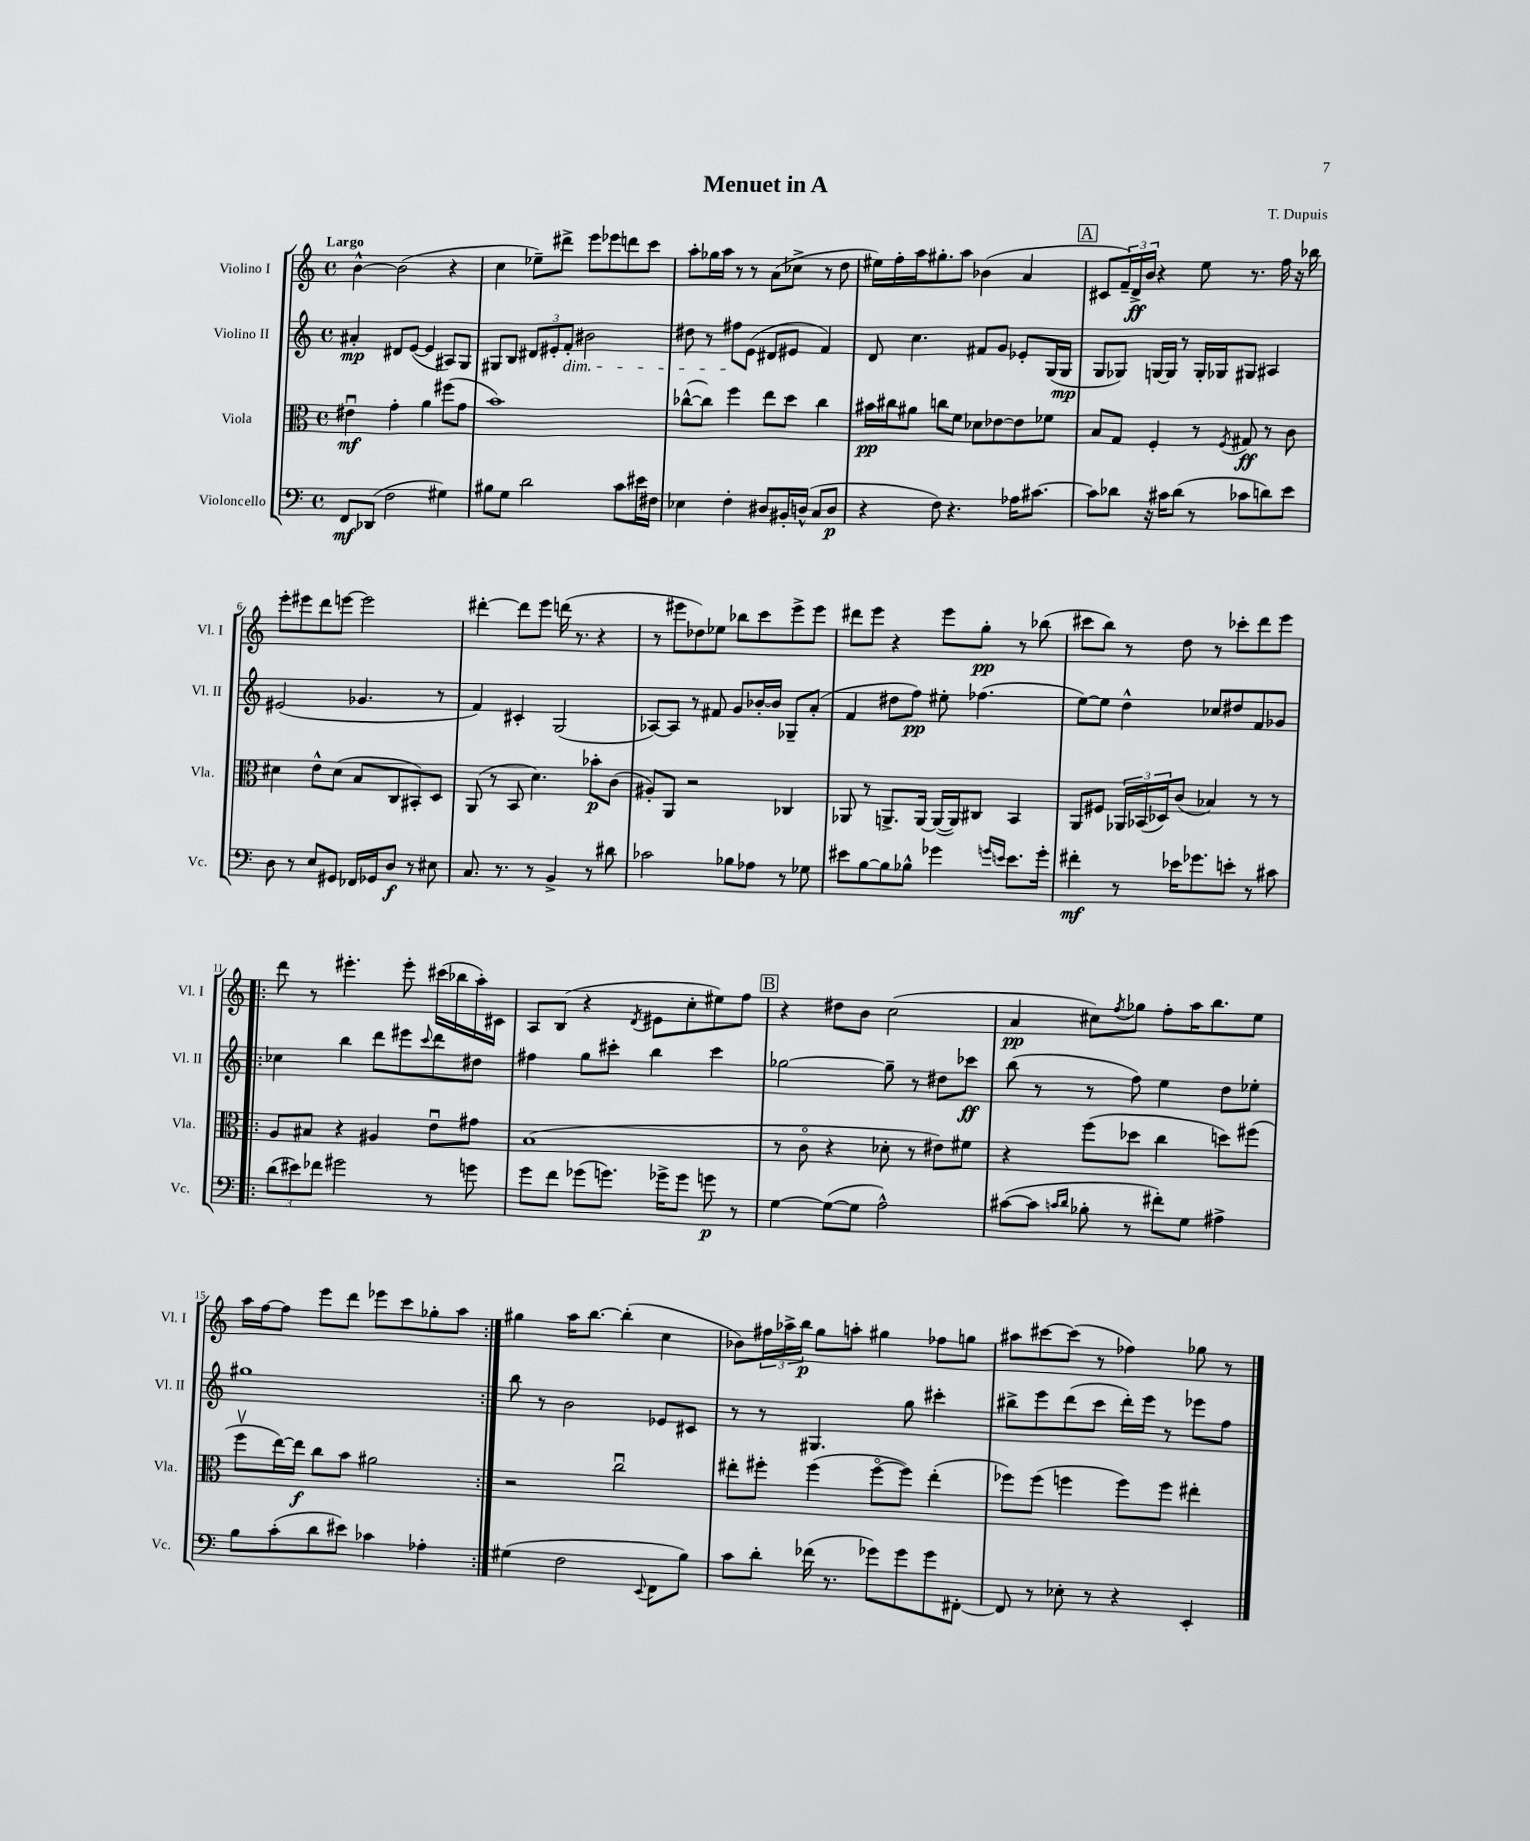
\header { title = "Menuet in A" composer = "T. Dupuis" }
<<
\new StaffGroup <<
\new Staff = "s0" \with { instrumentName = "Violino I" shortInstrumentName = "Vl. I" } {
    \clef treble \key c \major \defaultTimeSignature \time 4/4 \tempo "Largo"
    b'4~-^ b'2( r4 |
    c''4 ees''8--) dis'''8-> e'''8 ees'''8 d'''8 c'''8 |
    a''8-. ges''16 a''16 r8 r8 a'8( ces''8-> r8 d''8 |
    eis''16) f''16-. a''16 gis''8.-. a''8 bes'4( a'4 |
    \mark \markup { \box "A" } cis'8 \tuplet 3/2 { f'16--) d'16->\ff b'16 } r4 e''8 r8. f''16 r16 bes''16 |
    e'''8-. eis'''8 d'''8 e'''8~ e'''2 |
    dis'''4~-. dis'''8 e'''8 d'''16( r8. r4 |
    r8 eis'''8 des''8) ees''8 bes''8 c'''8 eis'''8-> eis'''8 |
    dis'''8 e'''8 r4 e'''8 g''8-.\pp r8 bes''8( |
    cis'''8 b''8) r8 d''8 r8 ces'''8-. d'''8 e'''8 |
    \repeat volta 2 { d'''8 r8 eis'''4.-. eis'''8-. cis'''16( bes''16 a''16-.) cis'16 |
    a8 b8( r4 \acciaccatura { d'8 } eis'8 c''8-. eis''8) f''8 |
    \mark \markup { \box "B" } r4 dis''8 b'8 c''2( |
    a'4\pp cis''8) \acciaccatura { f''8 } ges''8 f''8-. a''16 b''8. e''8 |
    a''16 f''16~ f''8 e'''8 d'''8 ees'''8 c'''8 ges''8-. a''8 | }
    gis''4 a''16 b''8.~ b''4-.( c''4 |
    bes'8) \tuplet 3/2 { fis''16 aes''16-> b''16\p } g''8 a''8-. gis''4 fes''8 g''8 |
    ais''8 cis'''8~ cis'''8( r8 fes''4) ges''8 r8 \bar "|." |
}
\new Staff = "s1" \with { instrumentName = "Violino II" shortInstrumentName = "Vl. II" } {
    \clef treble \key c \major \defaultTimeSignature \time 4/4
    ais'4-.\mp dis'8 e'8~( e'4 ais8) g8 |
    gis8 b8 \tuplet 3/2 { dis'8 eis'8-. f'8-.\dim } bis'2 |
    dis''8 r8 fis''8\! e'8( dis'8 eis'8 f'4) |
    d'8 c''4. fis'8 g'8 ees'8-. g16( g16\mp |
    \mark \markup { \box "A" } g8 ges8) g16~ g16 r8 g16-. ges16 gis8 ais4 |
    eis'2( ges'4. r8 |
    f'4) cis'4-. g2( |
    aes8~) aes8 r8 fis'8 g'8 bes'16~-. bes'16 ges8-- a'8-.( |
    f'4 dis''8 f''8\pp) eis''8-. fes''4.( |
    e''8~) e''8 d''4-^ ces''8 dis''8 f'8 ges'8 |
    \repeat volta 2 { ces''4 b''4 d'''8 eis'''8 \appoggiatura { c'''8 } d'''8 dis''8 |
    fis''4 g''8 cis'''8-. b''4 cis'''4 |
    \mark \markup { \box "B" } ges''2~ ges''8-- r8 dis''8 ces'''8\ff |
    b''8( r8 r8 f''8) e''4 d''8 ees''8-. |
    gis''1 | }
    b''8 r8 b'2 ees'8 cis'8 |
    r8 r8 gis4. g''8 cis'''4-. |
    bis''8-> e'''8 d'''8( c'''8 d'''16-.) e'''16 r8 ees'''8 f''8 \bar "|." |
}
\new Staff = "s2" \with { instrumentName = "Viola" shortInstrumentName = "Vla." } {
    \clef alto \key c \major \defaultTimeSignature \time 4/4
    eis'4\downbow\mf g'4-. a'4 fis''8( g'8 |
    b'1) |
    ces''8~-^( ces''8) f''4 e''8 d''8 ces''4 |
    bis'16\pp cis''16 ais'8 c''8 f'8 des'8 ees'8~ ees'8 fes'8 |
    \mark \markup { \box "A" } b8 g8 f4-. r8 \acciaccatura { f8 } gis8\ff r8 c'8 |
    dis'4 e'8-^ dis'8( b8 c8 bis,8-.) d8 |
    a,8( r8 b,8 d'4.) bes'8-.\p c'8( |
    ais8-.) a,8 r2 ces4 |
    aes,8 r8 a,8.-> a,16~ a,16~( a,16) cis8 b,4 |
    a,8 fis8 \tuplet 3/2 { aes,16 bes,16( des16) } c'8( bes4) r8 r8 |
    \repeat volta 2 { a8 bis8 r4 ais4 e'8\downbow gis'8 |
    b1( |
    \mark \markup { \box "B" } r8 c'8\flageolet r4 des'8-. r8 eis'8) fis'8 |
    r4 f''8( des''8 c''4 d''8) fis''8( |
    f''8\upbow e''16~) e''16\f c''8 b'8 ais'2 | }
    r2 c''2\downbow |
    eis''8-. fis''8-. fis''4( fis''8~\flageolet fis''8) eis''4-.( |
    fes''8) fes''8( f''4 f''8) f''8 eis''4-. \bar "|." |
}
\new Staff = "s3" \with { instrumentName = "Violoncello" shortInstrumentName = "Vc." } {
    \clef bass \key c \major \defaultTimeSignature \time 4/4
    f,8\mf des,8( f2 gis4) |
    bis8 g8 d'2 c'8 eis'16 fis16 |
    ees4 f4-. dis8 bis,16-. d16-^( c8 d8\p |
    r4 f8) r4. aes16 cis'8.~ |
    \mark \markup { \box "A" } cis'8 des'8 r16 cis'16 des'8( r8 ces'8 d'8) e'8 |
    d8 r8 e8 gis,8 fes,16 ges,16 d8\f r8 eis8 |
    c8. r8. r8 b,4-> r8 dis'8 |
    ces'2 bes8 aes8 r8 ges8 |
    eis'8 b8~ b8 bes8-^ ges'4 \grace { g'16 e'16 } e'8. g'16-. |
    fis'4-.\mf r8 ees'16 ges'8. e'8-. r8 cis'8 |
    \repeat volta 2 { \tuplet 3/2 { d'8( eis'8) fes'8 } gis'2 r8 g'8 |
    g'8 f'8 ges'8( g'8.) ges'16-> ges'8 g'8\p r8 |
    \mark \markup { \box "B" } g4~ g8~( g8 a2-^) |
    cis'8~( cis'8 \grace { c'16 d'16 } bes8-. r8 fis'8-.) g8 ais4-> |
    b8 c'8-.( d'8 eis'8) ces'4 aes4-. | }
    gis4( f2 \appoggiatura { e,8 } f,8 b8) |
    c'8 d'8-. fes'16( r8. ges'8) ges'8 ges'8 fis,8~-. |
    fis,8 r8 ees8-. r8 r4 e,4-. \bar "|." |
}
>>
>>
